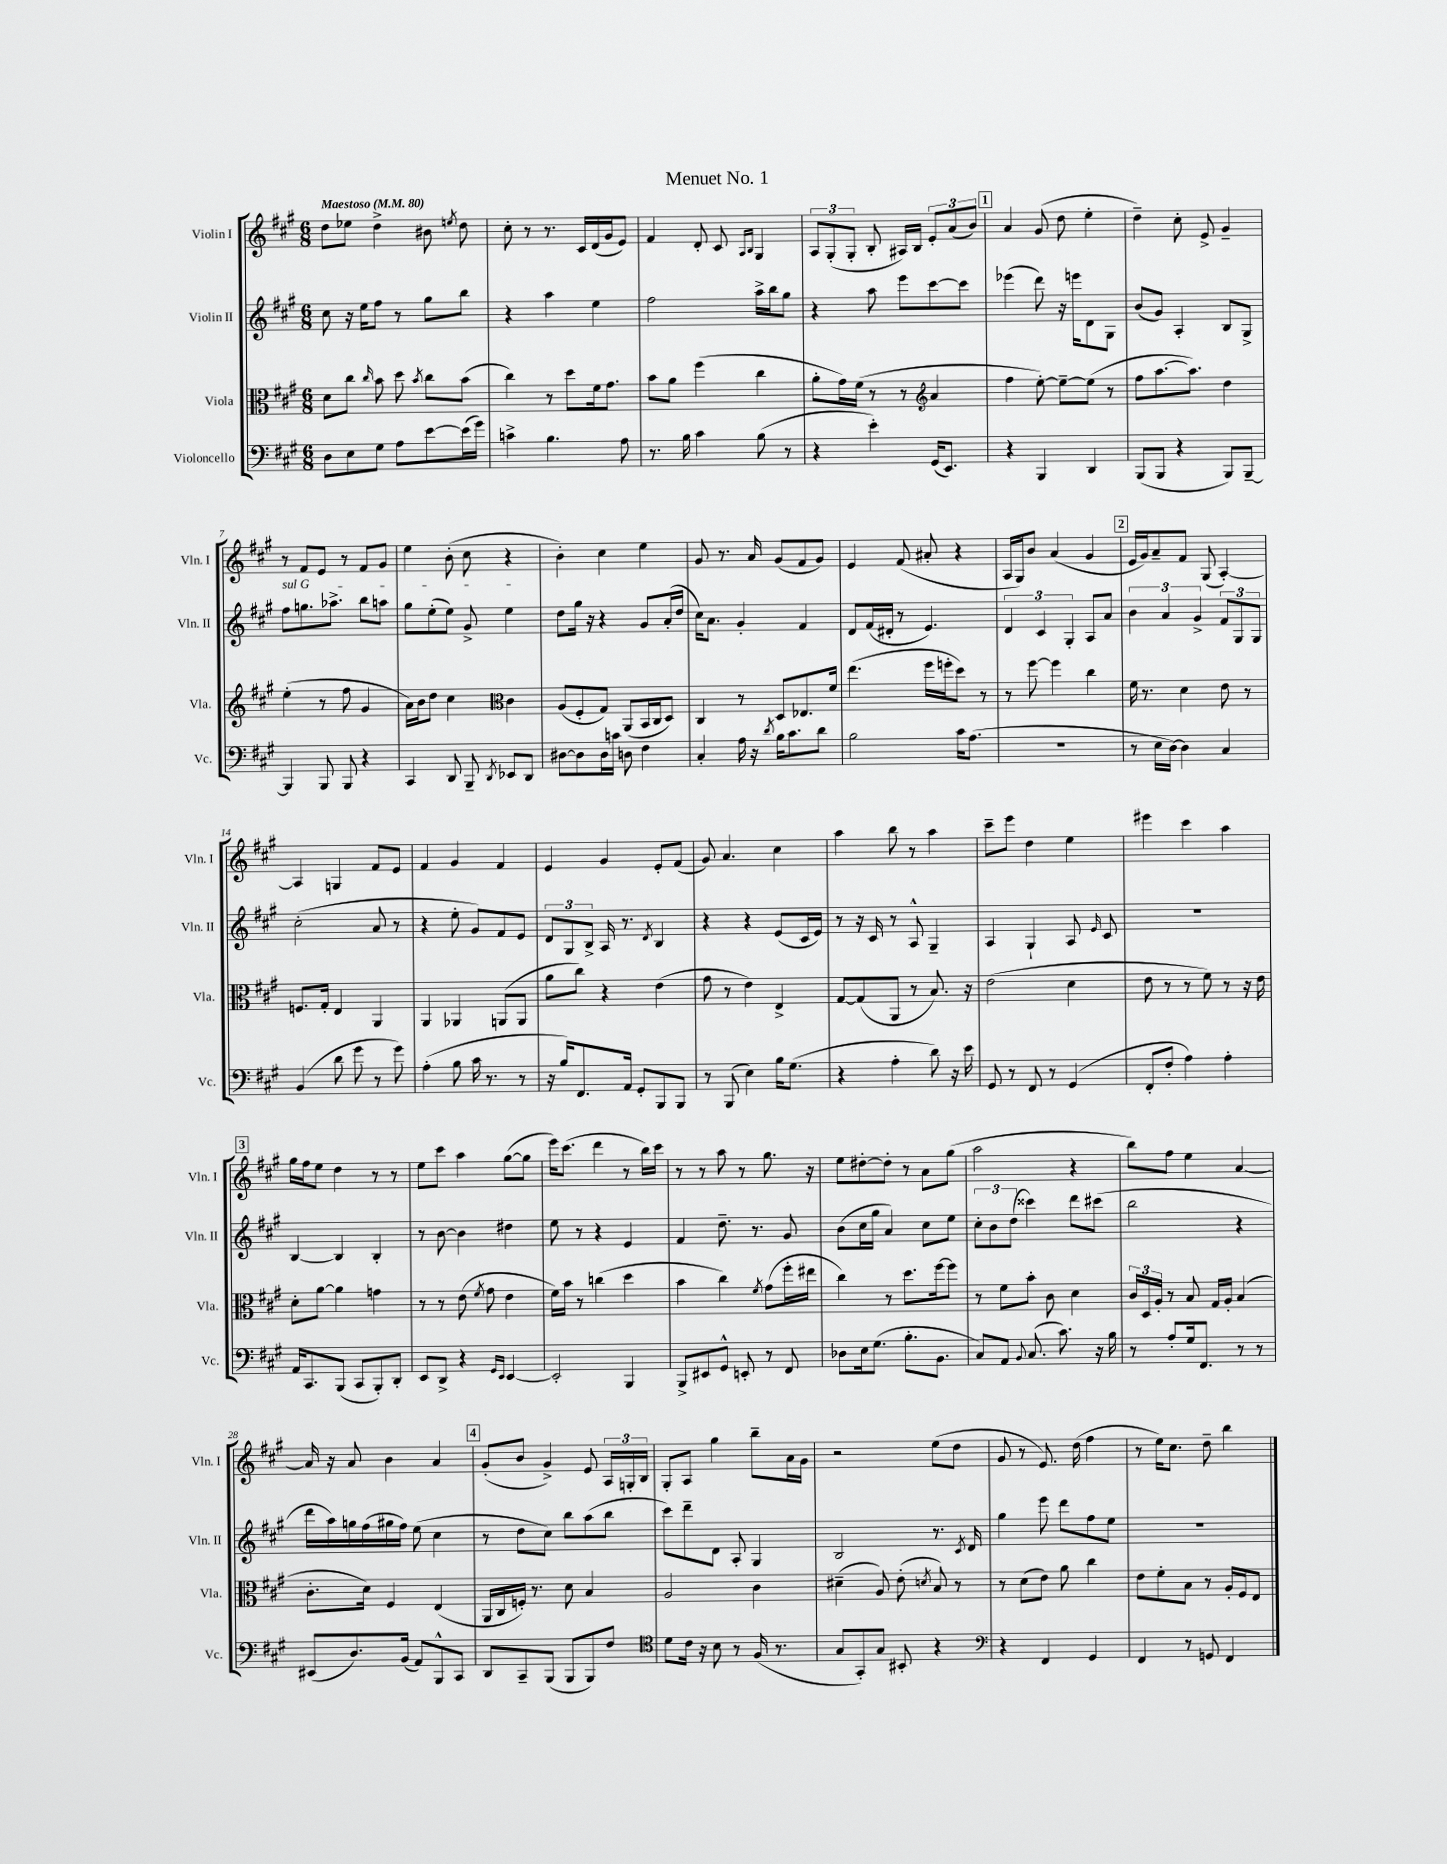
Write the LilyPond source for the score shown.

\header { title = "Menuet No. 1" }
<<
\new StaffGroup <<
\new Staff = "s0" \with { instrumentName = "Violin I" shortInstrumentName = "Vln. I" } {
    \clef treble \key a \major \numericTimeSignature \time 6/8 \tempo "Maestoso" 4 = 80
    \autoBeamOff d''8[ ees''8] d''4-> bis'8 \acciaccatura { e''8 } d''8 |
    cis''8-. r8 r8. cis'16[ d'16( gis'16 e'8]) |
    fis'4 d'8-. cis'8 \grace { a16[ b16] } gis4 |
    \tuplet 3/2 { a8[ gis8-.( gis8]-. } b8-. ais16[) b16] \tuplet 3/2 { e'8[-. a'8( b'8]) } |
    \mark \markup { \box "1" } a'4 gis'8( d''8 e''4-. |
    d''4--) cis''8-. e'8-> gis'4-- |
    r8 fis'8[ e'8] r8 fis'8[ gis'8] |
    e''4 b'8-.( cis''8 r4 |
    b'4-.) cis''4 e''4 |
    gis'8 r8. a'16 gis'8[( fis'8 gis'8]) |
    e'4 fis'8( ais'8-. r4 |
    a16[ gis16) b'8] a'4( gis'4 |
    \mark \markup { \box "2" } e'16[ gis'16) a'8-- fis'8] gis8( a4~-.) |
    a4 g4 fis'8[ e'8] |
    fis'4 gis'4 fis'4 |
    e'4 gis'4 e'8[-. fis'8]( |
    gis'8) a'4. cis''4 |
    a''4 b''8 r8 a''4 |
    cis'''8[-- e'''8] d''4 e''4 |
    eis'''4 cis'''4 a''4 |
    \mark \markup { \box "3" } gis''16[ fis''16 e''8] d''4 r8 r8 |
    e''8[ cis'''8] a''4 gis''8[~( gis''8] |
    e'''16[) cis'''8.]( d'''4 r8 b''16[) cis'''16] |
    r8 r8 a''8 r8 gis''8. r16 |
    e''8[ dis''8~-. dis''8]-. r8 a'8[ gis''8]( |
    a''2 r4 |
    b''8[) fis''8] e''4 a'4~ |
    a'16 r16 a'8 b'4 a'4 |
    \mark \markup { \box "4" } gis'8[-.( b'8] gis'4->) e'8 \tuplet 3/2 { a16[ g16-. b16] } |
    gis8[-. a8] gis''4 b''8[-- a'16 gis'16] |
    r2 e''8[( d''8] |
    gis'8 r8 e'8.) d''16( fis''4 |
    r8 e''16[) cis''8.] d''8-- b''4 \bar "|." |
}
\new Staff = "s1" \with { instrumentName = "Violin II" shortInstrumentName = "Vln. II" } {
    \clef treble \key a \major \numericTimeSignature \time 6/8
    \autoBeamOff cis''8 r16 e''16[ fis''8] r8 gis''8[ b''8] |
    r4 a''4 e''4 |
    fis''2 a''16[-> b''16 gis''8] |
    r4 a''8 e'''8[ cis'''8~ cis'''8] |
    \mark \markup { \box "1" } ees'''4( d'''8) r16 e'''16[ d'8 gis8] |
    b'8[( gis'8]) a4-. b8[ gis8]-> |
    \once \override TextSpanner.bound-details.left.text = \markup { \italic "sul G" } fis''8[\startTextSpan g''8. aes''8.]-> b''8[ a''8] |
    gis''8[ e''8-.( e''8]) gis'8-> e''4\stopTextSpan |
    d''8[ gis''16] r16 r4 gis'8[ a'16-.( d''16] |
    cis''16[) a'8.] gis'4-. fis'4 |
    d'8[ fis'16( dis'16]-. r8 e'4.) |
    \tuplet 3/2 { d'4 cis'4 gis4-. } a8[ a'8] |
    \mark \markup { \box "2" } \tuplet 3/2 { b'4 a'4 gis'4-> } \tuplet 3/2 { fis'8[ gis8 gis8] } |
    cis''2-.( a'8 r8 |
    r4 e''8-. gis'8[) fis'8 e'8] |
    \tuplet 3/2 { d'8[ gis8 b8]-> } a16 r8. \acciaccatura { d'8 } b4 |
    r4 r4 e'8[( cis'16 e'16]) |
    r8 r16 cis'16 r8 a8-^ gis4-- |
    a4 gis4-! a8 \grace { e'16 } cis'8 |
    R2. |
    \mark \markup { \box "3" } b4~ b4 b4-. |
    r8 b'8~ b'4 dis''4 |
    e''8 r8 r4 e'4 |
    fis'4 d''8.-- r8. gis'8 |
    b'8[( cis''16 gis''16] a'4) cis''8[ e''8] |
    \tuplet 3/2 { cis''8[-. b'8 d''8]( } cisis'''4) d'''8[ cis'''8]( |
    b''2 r4 |
    d'''16[ a''16) g''16 fis''16( gis''16 fis''16]) e''8( cis''4 |
    \mark \markup { \box "4" } r8 d''8[ cis''8]) b''8[ a''8( b''8] |
    cis'''8[) d'''8-- d'8] a8-. gis4 |
    b2 r8. \acciaccatura { cis'8 } d'16 |
    gis''4 e'''8 d'''8[ fis''8 e''8] |
    R2. \bar "|." |
}
\new Staff = "s2" \with { instrumentName = "Viola" shortInstrumentName = "Vla." } {
    \clef alto \key a \major \numericTimeSignature \time 6/8
    \autoBeamOff d'8[ cis''8] \grace { cis''16 } b'8 d''8 \acciaccatura { b'8 } cis''8[ b'8]( |
    cis''4) r8 d''8[ fis'16 gis'8.] |
    b'8[ a'8] fis''4( cis''4 |
    a'8[-. gis'16) fis'16]( r8 r8 \clef treble a'4 |
    \mark \markup { \box "1" } fis''4 e''8~-.) e''8[~-- e''8]( r8 |
    fis''8[ a''8.~ a''8.]) d''4 |
    e''4-.( r8 fis''8 gis'4 |
    a'16[) b'16 d''8] cis''4 \clef alto cis'4 |
    a8[( fis8-. gis8]) a,8[( b,16 cis16 d8]) |
    cis4 r8 d8[ ees8. fis'16] |
    e''4.( fis''16[ f''16-. d''8]) r8 |
    r8 fis''8~ fis''4 cis''4 |
    \mark \markup { \box "2" } fis'16 r8. d'4 e'8 r8 |
    f8.[ gis16]-. e4 a,4 |
    a,4 aes,4 a,8[( a,8] |
    a'8[ cis''8]) r4 e'4( |
    gis'8 r8 e'4) e4-> |
    gis8[~ gis8( a,8] r8 b8.) r16 |
    e'2( d'4 |
    e'8 r8 r8 fis'8) r8 r16 e'16 |
    \mark \markup { \box "3" } d'8[-. a'8]~ a'4 g'4 |
    r8 r8 e'8( \acciaccatura { fis'8 } gis'8 e'4 |
    fis'16[) b'16] r8 c''4( d''4 |
    b'4 cis''4) \acciaccatura { fis'8 } gis'8[( fis''16-. eis''16] |
    cis''4) r8 d''8.[ fis''16~ fis''8] |
    r8 fis'8[ b'8]-. cis'8 d'4 |
    \tuplet 3/2 { cis'16[ d16 a16]-. } r8 b8 gis16[ a16]-. b4( |
    cis'8.[-. d'16]) fis4 e4( |
    \mark \markup { \box "4" } a,16[ cis16 f16]-.) r8. d'8 b4 |
    a2 cis'4 |
    dis'4--( a8) e'8-.( \acciaccatura { d'8 } b8) r8 |
    r8 d'8[( e'8]) a'8 cis''4 |
    e'8[ fis'8-. b8] r8 a16[-. fis16 e8] \bar "|." |
}
\new Staff = "s3" \with { instrumentName = "Violoncello" shortInstrumentName = "Vc." } {
    \clef bass \key a \major \numericTimeSignature \time 6/8
    \autoBeamOff d8[ e8 gis8] a8[ e'8~ e'16( gis'16]) |
    c'4-> b4. a8 |
    r8. b16 cis'4 b8( r8 |
    r4 e'4-.) gis,16[( e,8.]) |
    \mark \markup { \box "1" } r4 b,,4 d,4 |
    b,,8[( b,,8] r4 b,,8[) b,,8]~-- |
    b,,4 b,,8 b,,8 r4 |
    cis,4 d,8 b,,8-- \acciaccatura { d,8 } ees,8[ d,8] |
    dis8[~ dis8 dis16 c'16] d8 fis4 |
    cis4-. a16 r16 \acciaccatura { d'8 } b16[ cis'8. d'8] |
    b2 cis'16[ a8.]( |
    R2. |
    \mark \markup { \box "2" } r8 e16[ d16]~) d4 cis4 |
    b,4( d'8 gis'8 r8 gis'8) |
    a4-.( b8 cis'16 r8. r8 |
    r16 b16[) fis,8. a,16] gis,8[-. b,,8 b,,8] |
    r8 b,,8( e4) b16[ gis8.]( |
    r4 a4-. d'8) r16 e'16 |
    gis,8 r8 fis,8 r8 gis,4( |
    fis,8[-. fis8]-. a4) a4-. |
    \mark \markup { \box "3" } a,16[ cis,8. b,,8]( cis,8[ b,,8-.) d,8]-. |
    e,8[ d,8]-> r4 \grace { gis,16[ e,16] } e,4~ |
    e,2-. b,,4 |
    b,,8[-> eis,8 gis,8]-^ e,8-. r8 fis,8 |
    des8[ e16 gis8.]( b8.[-. b,8.] |
    cis8[) a,8] \appoggiatura { b,8 } cis8.( cis'8.) r16 b16 |
    r8 a8[-. gis16 fis,8.] r8 r8 |
    eis,8[( d8.) b,16]( a,8[) b,,8-^ cis,8] |
    \mark \markup { \box "4" } d,8[ cis,8-- b,,8]( b,,8[ b,,8) fis8] |
    \clef tenor d'8[ cis'16] r16 b8 r8 fis16( r8. |
    gis8[ gis,8-.) gis8] bis,8-. r4 |
    \clef bass r4 fis,4 gis,4 |
    fis,4 r8 g,8 fis,4 \bar "|." |
}
>>
>>
